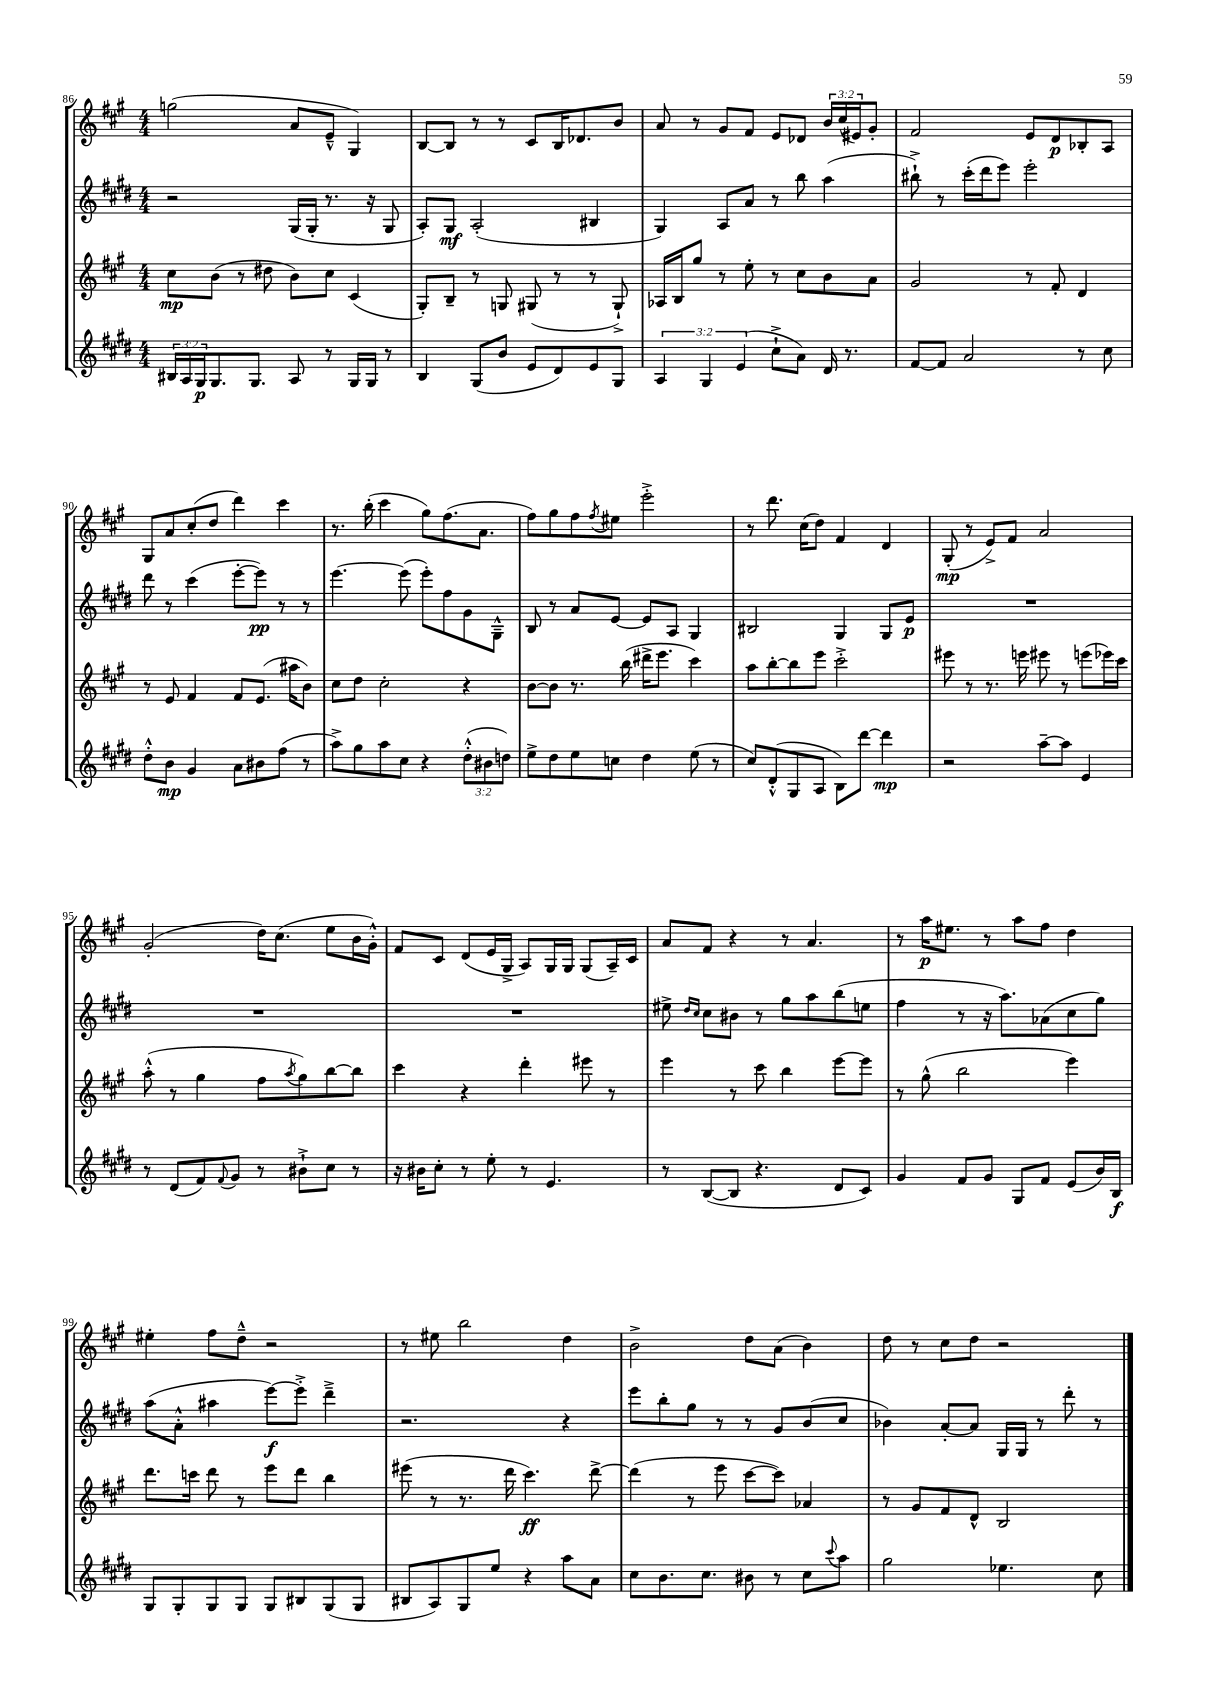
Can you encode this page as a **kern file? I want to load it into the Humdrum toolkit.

**kern	**dynam	**kern	**dynam	**kern	**dynam	**kern	**dynam
*part4	*part4	*part3	*part3	*part2	*part2	*part1	*part1
*staff4	*staff4	*staff3	*staff3	*staff2	*staff2	*staff1	*staff1
*clefG2	*	*clefG2	*	*clefG2	*	*clefG2	*
*k[f#c#g#d#]	*	*k[f#c#g#]	*	*k[f#c#g#d#]	*	*k[f#c#g#]	*
*M4/4	*	*M4/4	*	*M4/4	*	*M4/4	*
=86	=86	=86	=86	=86	=86	=86	=86
24B#X/LL	.	8cc#\L	mp	2r	.	(2ggn\	.
24A/	.	.	.	.	.	.	.
24G#/J	p	.	.	.	.	.	.
8.G#/	.	(8b\J	.	.	.	.	.
.	.	8r	.	.	.	.	.
8.G#/J	.	.	.	.	.	.	.
.	.	8dd#X\	.	.	.	.	.
8A/	.	8b\L)	.	(16G#/LL	.	8a/L	.
.	.	.	.	16G#'/JJ	.	.	.
8r	.	8cc#\J	.	8.r	.	8e~^^/J	.
16G#/LL	.	(4c#/	.	.	.	4G#/)	.
16G#/JJ	.	.	.	16r	.	.	.
8r	.	.	.	8G#/	.	.	.
=87	=87	=87	=87	=87	=87	=87	=87
4B/	.	8G#'/L)	.	8A'/L)	.	[8B/L	.
.	.	8B~/J	.	8G#/J	mf	8B/J]	.
(8G#/L	.	8r	.	(2A'/	.	8r	.
8b/J	.	8Gn/	.	.	.	8r	.
8e/L	.	(8G#X/	.	.	.	8c#/L	.
8d#/)	.	8r	.	.	.	16B/K	.
.	.	.	.	.	.	8.d-X/	.
8e/	.	8r	.	4B#X/	.	.	.
8G#/J	.	8G#`^/)	.	.	.	8b/J	.
=88	=88	=88	=88	=88	=88	=88	=88
6A/	.	16A-X/LL	.	4G#/)	.	8a/	.
.	.	16B/J	.	.	.	.	.
.	.	8gg#/J	.	.	.	8r	.
6G#/	.	.	.	.	.	.	.
.	.	8r	.	8A/L	.	8g#/L	.
(6e/	.	.	.	.	.	.	.
.	.	8ee'\	.	8a/J	.	8f#/J	.
8cc#`^\L	.	8r	.	8r	.	8e/L	.
8a\J)	.	8cc#\L	.	8bb\	.	8d-X/J	.
16d#/	.	8b\	.	(4aa\	.	24b/LL	.
.	.	.	.	.	.	(24cc#/	.
8.r	.	.	.	.	.	.	.
.	.	.	.	.	.	24e#X/J)	.
.	.	8a\J	.	.	.	8g#'/J	.
=89	=89	=89	=89	=89	=89	=89	=89
[8f#/L	.	2g#/	.	8bb#X`^\)	.	2f#/	.
8f#/J]	.	.	.	8r	.	.	.
2a/	.	.	.	(16ccc#'\LL	.	.	.
.	.	.	.	16ddd#\J	.	.	.
.	.	.	.	8eee\J)	.	.	.
.	.	8r	.	2eee'\	.	8e/L	.
.	.	8f#'/	.	.	.	8d/	p
8r	.	4d/	.	.	.	8B-X'/	.
8cc#\	.	.	.	.	.	8A/J	.
!!LO:LB:g=z
=90	=90	=90	=90	=90	=90	=90	=90
8dd#'^^\L	.	8r	.	8ddd#\	.	8G#/L	.
8b\J	mp	8e/	.	8r	.	8a/	.
4g#/	.	4f#/	.	(4ccc#\	.	(8cc#'/	.
.	.	.	.	.	.	8dd/J	.
8a\L	.	8f#/L	.	[8eee'\L	.	4ddd\)	.
8b#X\	.	(8.e/J	.	8eee\J])	pp	.	.
(8ff#\J	.	.	.	8r	.	4ccc#\	.
.	.	16aa#X\KL	.	.	.	.	.
8r	.	8b\J)	.	8r	.	.	.
=91	=91	=91	=91	=91	=91	=91	=91
8aa^\L)	.	8cc#\L	.	[4.eee\	.	8.r	.
8gg#\	.	8dd\J	.	.	.	.	.
.	.	.	.	.	.	(16bb'\	.
8aa\	.	2cc#'\	.	.	.	4ccc#\	.
8cc#\J	.	.	.	(8eee\]	.	.	.
4r	.	.	.	8eee'\L)	.	8gg#\L)	.
.	.	.	.	8ff#\	.	(8.ff#\	.
(12dd#'^^\L	.	4r	.	8g#\	.	.	.
.	.	.	.	.	.	8.a\J	.
12b#X\	.	.	.	.	.	.	.
.	.	.	.	8G#~^^\J	.	.	.
12ddn\J)	.	.	.	.	.	.	.
=92	=92	=92	=92	=92	=92	=92	=92
8ee^\L	.	[8b\L	.	8B/	.	8ff#\L)	.
8dd#\	.	8b\J]	.	8r	.	8gg#\	.
8ee\	.	8.r	.	8a/L	.	8ff#\	.
.	.	.	.	.	.	8qff#/	.
8ccn\J	.	.	.	[8e/J	.	8ee#X\J	.
.	.	(16bb\	.	.	.	.	.
4dd#\	.	16ddd#X^\KL	.	8e/L]	.	2eee'^\	.
.	.	8.eee\J	.	.	.	.	.
.	.	.	.	8A/J	.	.	.
(8ee\	.	4ccc#\)	.	4G#/	.	.	.
8r	.	.	.	.	.	.	.
=93	=93	=93	=93	=93	=93	=93	=93
8cc#/L)	.	8aa\L	.	2B#X/	.	8r	.
(8d#'^^/	.	[8bb'\	.	.	.	8.ddd\	.
8G#/	.	8bb\]	.	.	.	.	.
.	.	.	.	.	.	(16cc#\KL	.
8A/J	.	8eee\J	.	.	.	8dd\J)	.
8B\L)	.	2ccc#'^\	.	4G#/	.	4f#/	.
[8ddd#\J	.	.	.	.	.	.	.
4ddd#\]	mp	.	.	8G#/L	.	4d/	.
.	.	.	.	8e/J	p	.	.
=94	=94	=94	=94	=94	=94	=94	=94
2r	.	8eee#X\	.	1r	.	(8G#'/	mp
.	.	8r	.	.	.	8r	.
.	.	8.r	.	.	.	8e^/L)	.
.	.	.	.	.	.	8f#/J	.
.	.	16eeen\	.	.	.	.	.
[8aa~\L	.	8eee#X\	.	.	.	2a/	.
8aa\J]	.	8r	.	.	.	.	.
4e/	.	(8eeen\L	.	.	.	.	.
.	.	16eee-X\L)	.	.	.	.	.
.	.	16ccc#\JJ	.	.	.	.	.
!!LO:LB:g=z
=95	=95	=95	=95	=95	=95	=95	=95
8r	.	(8aa'^^\	.	1r	.	(2g#'/	.
(8d#/L	.	8r	.	.	.	.	.
8f#/)	.	4gg#\	.	.	.	.	.
8qqf#/	.	.	.	.	.	.	.
8g#/J	.	.	.	.	.	.	.
8r	.	8ff#\L	.	.	.	16dd\KL)	.
.	.	.	.	.	.	(8.cc#\J	.
.	.	8qaa/	.	.	.	.	.
8b#X`^\L	.	8gg#\)	.	.	.	.	.
8cc#\J	.	[8bb\	.	.	.	8ee\L	.
8r	.	8bb\J]	.	.	.	16b\L	.
.	.	.	.	.	.	16g#'^^\JJ)	.
=96	=96	=96	=96	=96	=96	=96	=96
16r	.	4ccc#\	.	1r	.	8f#/L	.
16b#X\KL	.	.	.	.	.	.	.
8cc#'\J	.	.	.	.	.	8c#/J	.
8r	.	4r	.	.	.	(8d/L	.
8ee'\	.	.	.	.	.	16e/L	.
.	.	.	.	.	.	16G#^/JJ	.
8r	.	4ddd'\	.	.	.	8A/L)	.
4.e/	.	.	.	.	.	16G#/L	.
.	.	.	.	.	.	16G#/JJ	.
.	.	8eee#X\	.	.	.	(8G#/L	.
.	.	8r	.	.	.	16A~/L)	.
.	.	.	.	.	.	16c#/JJ	.
=97	=97	=97	=97	=97	=97	=97	=97
8r	.	4eee\	.	8ee#X^\	.	8a/L	.
.	.	.	.	16qqdd#/LL	.	.	.
.	.	.	.	16qqcc#/JJ	.	.	.
([8B/L	.	.	.	8cc#\L	.	8f#/J	.
8B/J]	.	8r	.	8b#X\J	.	4r	.
4.r	.	8ccc#\	.	8r	.	.	.
.	.	4bb\	.	8gg#\L	.	8r	.
.	.	.	.	8aa\	.	4.a/	.
8d#/L	.	[8eee\L	.	(8bb\	.	.	.
8c#/J)	.	8eee\J]	.	8een\J	.	.	.
=98	=98	=98	=98	=98	=98	=98	=98
4g#/	.	8r	.	4ff#\	.	8r	.
.	.	(8gg#^^\	.	.	.	16aa\KL	p
.	.	.	.	.	.	8.ee#X\J	.
8f#/L	.	2bb\	.	8r	.	.	.
8g#/J	.	.	.	16r	.	8r	.
.	.	.	.	8.aa\L)	.	.	.
8G#/L	.	.	.	.	.	8aa\L	.
8f#/J	.	.	.	(8a-X\	.	8ff#\J	.
(8e/L	.	4eee\)	.	8cc#\	.	4dd\	.
16b/L)	.	.	.	8gg#\J)	.	.	.
16B/JJ	f	.	.	.	.	.	.
!!LO:LB:g=z
=99	=99	=99	=99	=99	=99	=99	=99
8G#/L	.	8.ddd\L	.	(8aa\L	.	4ee#X'\	.
8G#'/	.	.	.	8a'^^\J	.	.	.
.	.	16cccn\Jk	.	.	.	.	.
8G#/	.	8ddd\	.	4aa#X\	.	8ff#\L	.
8G#/J	.	8r	.	.	.	8dd~^^\J	.
8G#/L	.	8eee\L	.	[8eee\L)	f	2r	.
8B#X/	.	8ddd\J	.	8eee'^\J]	.	.	.
(8G#/	.	4bb\	.	4ddd#~^\	.	.	.
8G#/J	.	.	.	.	.	.	.
=100	=100	=100	=100	=100	=100	=100	=100
8B#X/L	.	(8eee#X\	.	2.r	.	8r	.
8A/)	.	8r	.	.	.	8ee#X\	.
8G#/	.	8.r	.	.	.	2bb\	.
8ee/J	.	.	.	.	.	.	.
.	.	16ddd\	.	.	.	.	.
4r	.	4.ccc#\)	ff	.	.	.	.
8aa\L	.	.	.	4r	.	4dd\	.
8a\J	.	[8ddd^\	.	.	.	.	.
=101	=101	=101	=101	=101	=101	=101	=101
8cc#\L	.	(4ddd\]	.	8eee\L	.	2b^\	.
8.b\	.	.	.	8bb'\	.	.	.
.	.	8r	.	8gg#\J	.	.	.
8.cc#\J	.	.	.	.	.	.	.
.	.	8eee\	.	8r	.	.	.
8b#X\	.	[8ccc#\L	.	8r	.	8dd\L	.
8r	.	8ccc#\J])	.	8g#/L	.	(8a\J	.
8cc#\L	.	4a-X/	.	(8b/	.	4b\)	.
8qqccc#/	.	.	.	.	.	.	.
8aa\J	.	.	.	8cc#/J	.	.	.
=102	=102	=102	=102	=102	=102	=102	=102
2gg#\	.	8r	.	4b-X\)	.	8dd\	.
.	.	8g#/L	.	.	.	8r	.
.	.	8f#/	.	[8a'/L	.	8cc#\L	.
.	.	8d^^/J	.	8a/J]	.	8dd\J	.
4.ee-X\	.	2B/	.	16G#/LL	.	2r	.
.	.	.	.	16G#/JJ	.	.	.
.	.	.	.	8r	.	.	.
.	.	.	.	8ddd#'\	.	.	.
8cc#\	.	.	.	8r	.	.	.
==	==	==	==	==	==	==	==
*-	*-	*-	*-	*-	*-	*-	*-
